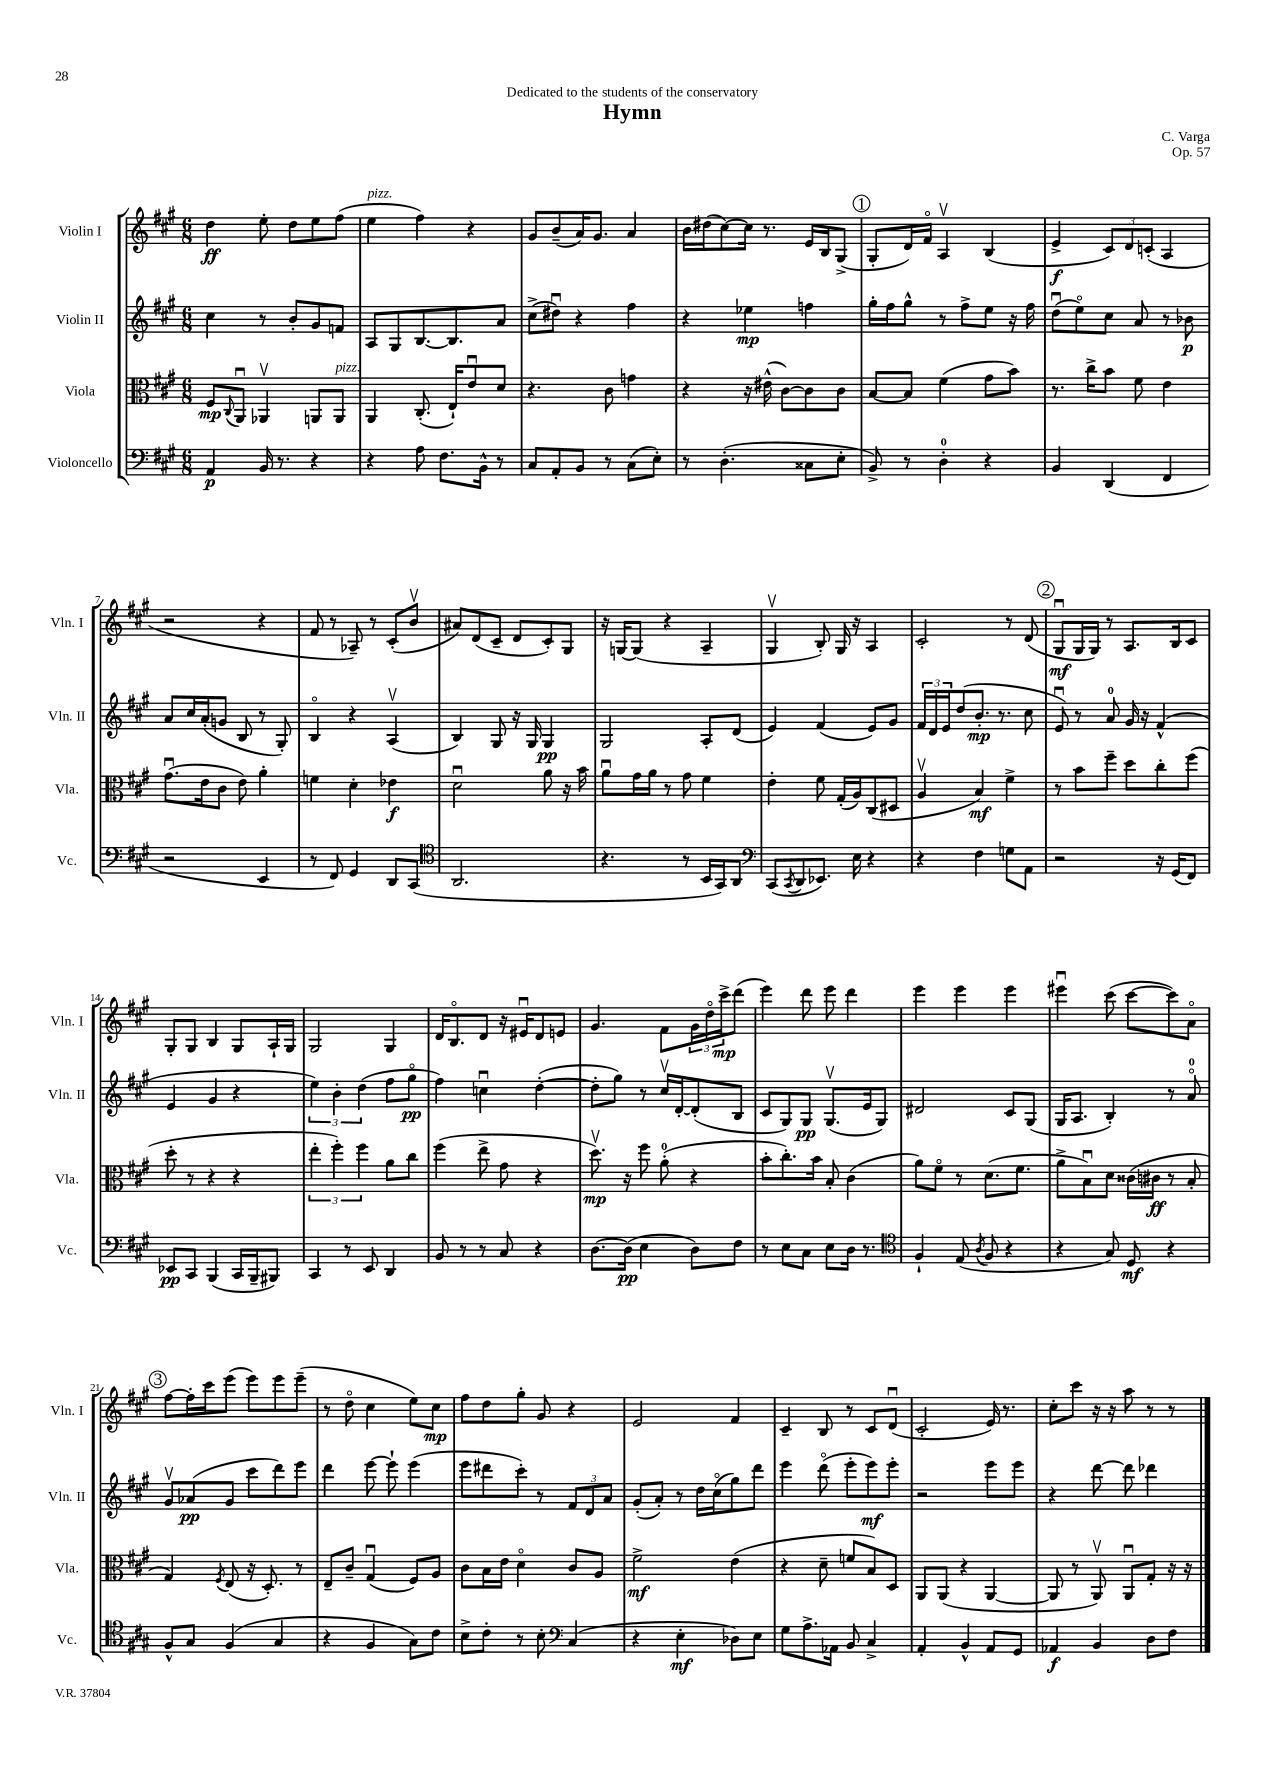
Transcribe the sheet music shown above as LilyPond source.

\header { title = "Hymn" composer = "C. Varga" dedication = "Dedicated to the students of the conservatory" opus = "Op. 57" }
<<
\new StaffGroup <<
\new Staff = "s0" \with { instrumentName = "Violin I" shortInstrumentName = "Vln. I" } {
    \clef treble \key a \major \numericTimeSignature \time 6/8
    d''4\ff e''8-. d''8 e''8 fis''8( |
    e''4^\markup { \italic "pizz." } fis''4) r4 |
    gis'8 b'8--( a'16) gis'8. a'4 |
    b'16 dis''16( cis''8~) cis''16 r8. e'16 b16 gis8->( |
    \mark \markup { \circle "1" } gis8-. d'16) fis'16\flageolet a4\upbow b4( |
    e'4->\f \tuplet 3/2 { cis'8) d'8 c'8-.( } a4 |
    r2 r4 |
    fis'8 r8 aes8--) r8 cis'8-.( b'8\upbow |
    ais'8) d'8( cis'8-- d'8 cis'8-.) gis8 |
    r16 g16~ g8( r4 a4-- |
    gis4\upbow b8-.) gis16 r16 a4 |
    cis'2-. r8 d'8( |
    \mark \markup { \circle "2" } gis8\downbow\mf gis16 gis16) r8 a8. b16 cis'8 |
    gis8-. gis8 b4 gis8 a16-! gis16 |
    gis2 gis4 |
    d'16 b8.\flageolet d'8 r16 eis'16\downbow d'8 e'8 |
    gis'4. fis'8 \tuplet 3/2 { gis'16 d''16\flageolet cis'''16->\mp } d'''8( |
    e'''4) d'''8 e'''8 d'''4 |
    e'''4 e'''4 e'''4 |
    eis'''4\downbow cis'''8( cis'''8~ cis'''8) a'8\flageolet |
    \mark \markup { \circle "3" } fis''8~ fis''16-. cis'''16 e'''8( e'''8) e'''8 e'''8--( |
    r8 d''8\flageolet cis''4 e''8) cis''8\mp |
    fis''8 d''8 gis''8-. gis'8 r4 |
    e'2 fis'4 |
    cis'4-- b8 r8 cis'8 d'8\downbow( |
    cis'2-. e'16) r8. |
    cis''8-. cis'''8 r16 r16 a''8 r8 r8 \bar "|." |
}
\new Staff = "s1" \with { instrumentName = "Violin II" shortInstrumentName = "Vln. II" } {
    \clef treble \key a \major \numericTimeSignature \time 6/8
    cis''4 r8 b'8-. gis'8 f'8 |
    a8 gis8 b8.~ b8. a'8 |
    cis''8->( dis''8\downbow) r4 fis''4 |
    r4 ees''4\mp f''4 |
    \mark \markup { \circle "1" } gis''16-. fis''16 gis''8-^ r8 fis''8-> e''8 r16 fis''16 |
    d''8\downbow( e''8\flageolet) cis''8 a'8 r8 bes'8\p |
    a'8 cis''16 a'16-.( g'8 b8 r8 gis8-.) |
    b4\flageolet r4 a4\upbow( |
    b4) gis8 r16 gis16 gis4\pp |
    gis2 a8-. d'8( |
    e'4) fis'4( e'8) gis'8 |
    \tuplet 3/2 { fis'16 d'16 e'16 } d''8( b'8.-.\mp r8. cis''8 |
    \mark \markup { \circle "2" } e'8\downbow) r8 a'8-0 gis'16 r16 fis'4-^( |
    e'4 gis'4 r4 |
    \tuplet 3/2 { e''4) b'4-. d''4( } fis''8 gis''8\flageolet\pp |
    fis''4) c''4\downbow d''4~-.( |
    d''8-. gis''8) r8 cis''16\upbow d'16~-. d'8-.( b8 |
    cis'8 gis8) gis8\pp gis8.\upbow( e'16 gis8) |
    dis'2 cis'8 gis8( |
    gis16 a8. b4-.) r8 a'8-0\flageolet |
    \mark \markup { \circle "3" } gis'8\upbow aes'8\pp( gis'8 cis'''8 d'''8) e'''8 |
    d'''4 e'''8~ e'''8-! e'''4( |
    e'''8 dis'''8 cis'''8-.) r8 \tuplet 3/2 { fis'8 d'8 a'8 } |
    gis'8-.( a'8-.) r8 d''16 cis''16\flageolet( gis''8) d'''8 |
    e'''4 d'''8\flageolet( e'''8-. e'''8\mf) e'''8-. |
    r2 e'''8 e'''8 |
    r4 d'''8~ d'''8 des'''4 \bar "|." |
}
\new Staff = "s2" \with { instrumentName = "Viola" shortInstrumentName = "Vla." } {
    \clef alto \key a \major \numericTimeSignature \time 6/8
    fis8\mp \appoggiatura { cis8 } a,8\downbow aes,4\upbow a,8 a,8^\markup { \italic "pizz." } |
    a,4 cis8.-.( e16-!) e'8\downbow d'8 |
    r4. cis'8 g'4 |
    r4 r16 eis'16-^( cis'8~) cis'8 cis'8 |
    \mark \markup { \circle "1" } b8~ b8 fis'4( gis'8 b'8) |
    r8. cis''16-> b'8 fis'8 e'4 |
    gis'8.\downbow( e'16 cis'8 e'8) a'4-. |
    f'4 d'4-. ees'4\f |
    d'2\downbow a'8 r16 b'16 |
    a'8\downbow gis'16 a'16 r8 gis'8 fis'4 |
    e'4-. fis'8 gis16-.( a16) cis8( dis8 |
    a4\upbow b4\mf) fis'4-> |
    \mark \markup { \circle "2" } r8 b'8 fis''8-- d''8 cis''8-. fis''8( |
    d''8-. r8 r4 r4 |
    \tuplet 3/2 { e''4-. fis''4-.) fis''4 } a'8 cis''8 |
    fis''4( e''8-> gis'8 r4 |
    d''8.\upbow\mp) r16 fis''8 a'8-0-.( r4 |
    b'8-. cis''8.-.) b'16 b8-. cis'4( |
    a'8) fis'8\flageolet r8 d'8.( fis'8. |
    a'8-> b8\downbow) d'8 cisis'16( cis'16\ff r8 b8-. |
    \mark \markup { \circle "3" } gis4) \acciaccatura { fis8 } e8( r16 d8.-.) r8 |
    e8-- cis'8-- gis4\downbow( fis8) a8 |
    cis'8 b16 e'16 d'4\flageolet cis'8 a8 |
    fis'2->\mf e'4( |
    r4 d'8-- f'8 b8) d8 |
    a,8 a,8( r4 a,4~ |
    a,8 r8 a,8\upbow) a,8\downbow gis8-. r16 r16 \bar "|." |
}
\new Staff = "s3" \with { instrumentName = "Violoncello" shortInstrumentName = "Vc." } {
    \clef bass \key a \major \numericTimeSignature \time 6/8
    a,4\p b,16 r8. r4 |
    r4 a8 fis8. b,16-^ r8 |
    cis8 a,8-. b,8 r8 cis8( e8-.) |
    r8 d4.-.( cisis8 e8-. |
    \mark \markup { \circle "1" } b,8->) r8 d4-0-. r4 |
    b,4 d,4( fis,4 |
    r2 e,4 |
    r8 fis,8) gis,4 d,8 cis,8( |
    \clef tenor a,2. |
    r4. r8 b,16 gis,16) a,8 |
    \clef bass cis,8( \acciaccatura { cis,8 } d,8 ees,8.) e16 r4 |
    r4 fis4 g8 a,8 |
    \mark \markup { \circle "2" } r2 r16 gis,16( fis,8) |
    ees,8\pp cis,8 b,,4( cis,16 b,,16-- bis,,8) |
    cis,4 r8 e,8 d,4 |
    b,8 r8 r8 cis8 r4 |
    d8.~ d16\pp( e4 d8) fis8 |
    r8 e8 cis8 e8 d16 r8. |
    \clef tenor fis4-! e8( \acciaccatura { a8 } fis8 r4 |
    r4 gis8) d8\mf r4 |
    \mark \markup { \circle "3" } fis8-^ gis8 fis4( gis4 |
    r4 fis4 gis8) cis'8 |
    b8-> cis'8-. r8 b8-. \clef bass cis4( |
    r4 e4-.\mf des8) e8 |
    gis8 a8.-> aes,16 b,8 cis4-> |
    a,4-. b,4-^ a,8 gis,8 |
    aes,4\f b,4 d8 fis8 \bar "|." |
}
>>
>>
